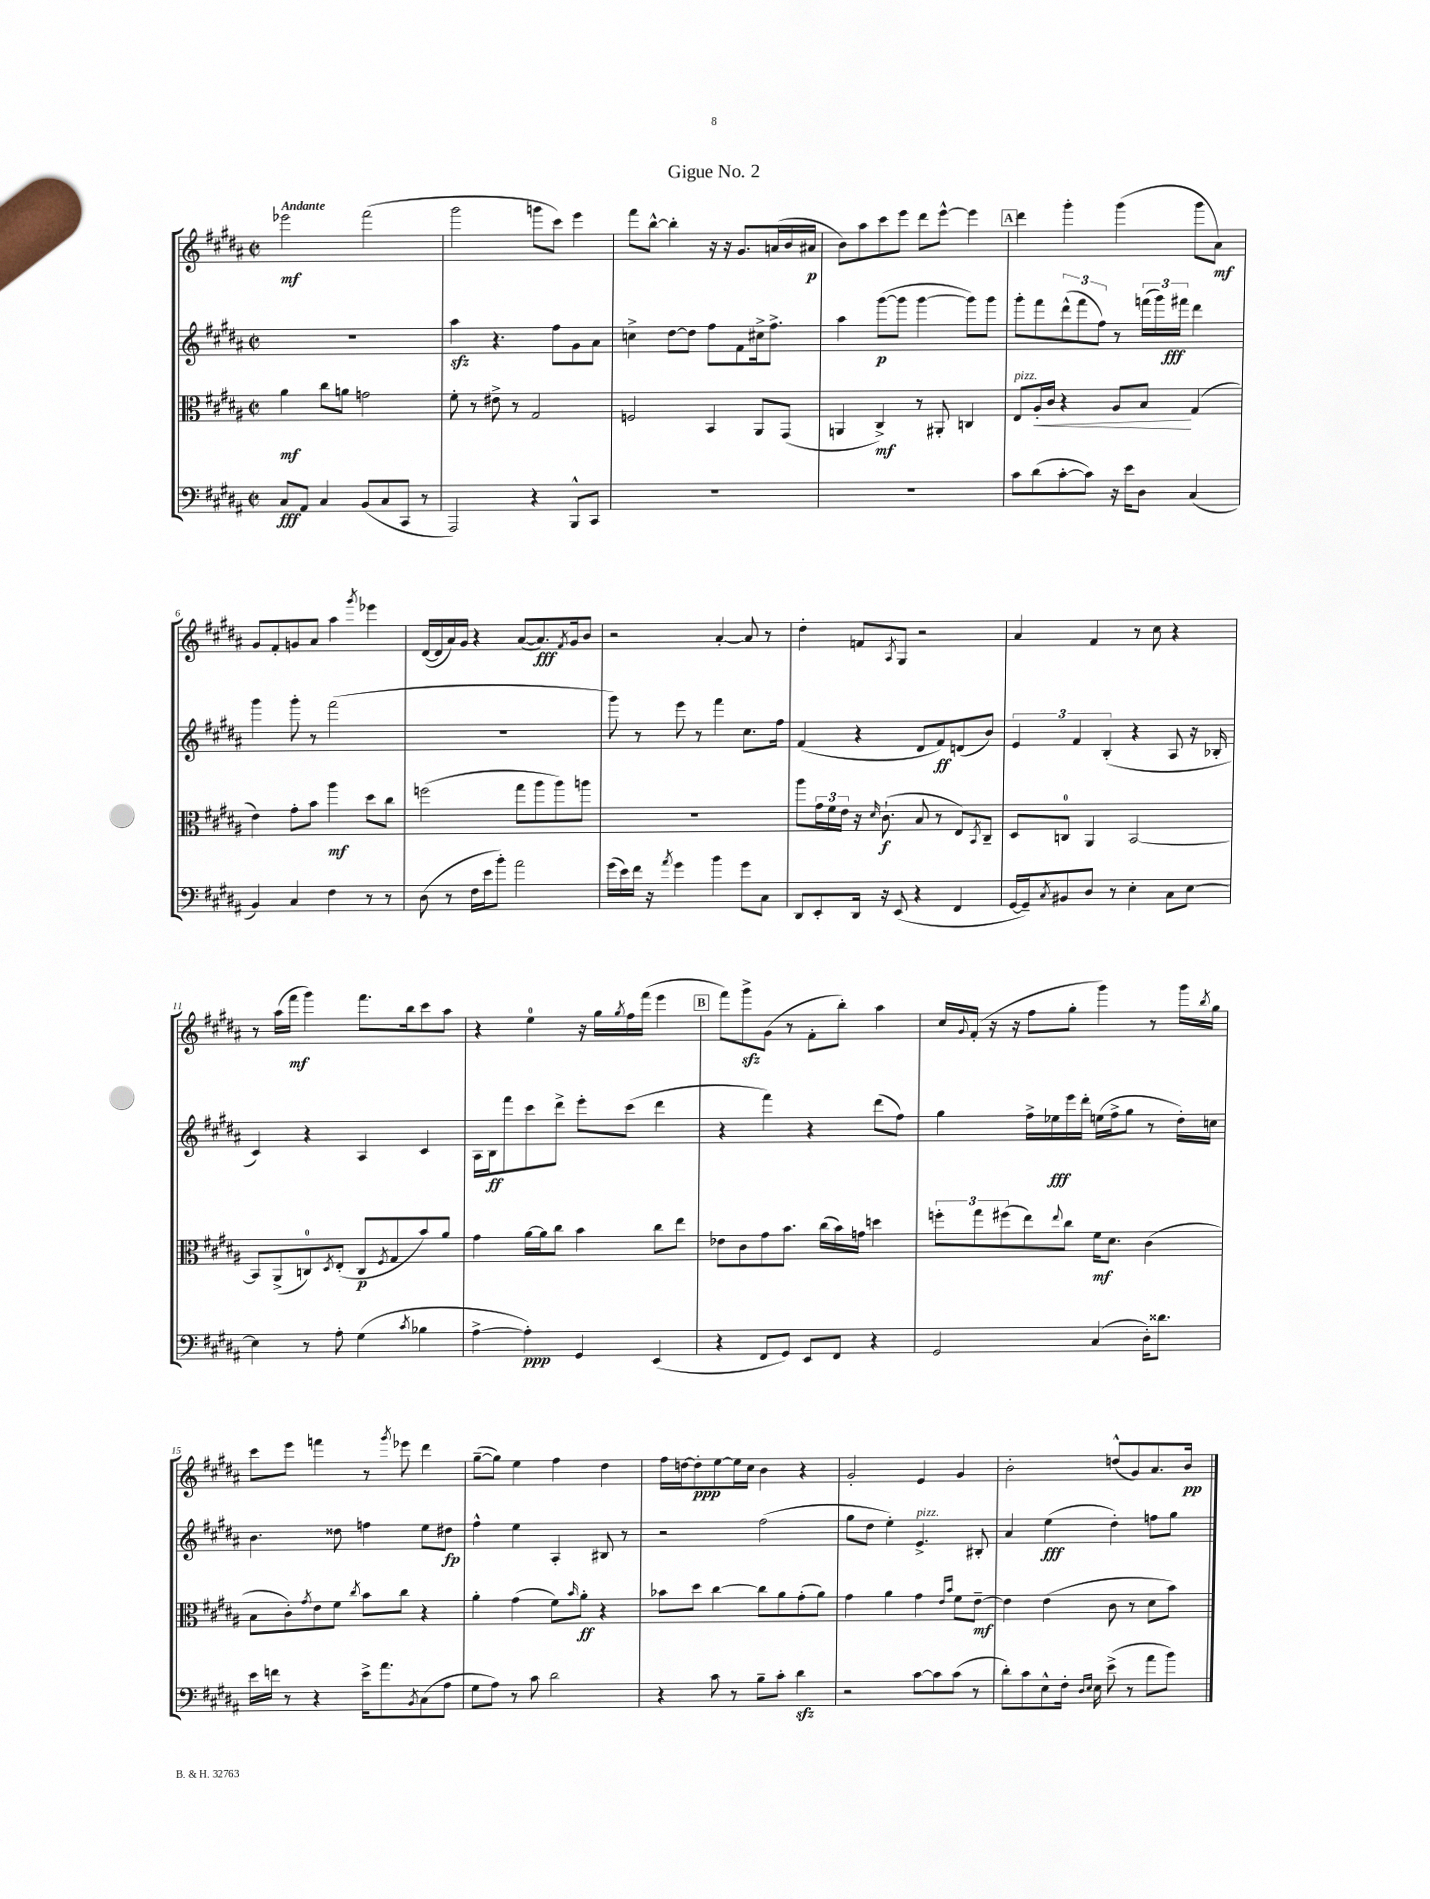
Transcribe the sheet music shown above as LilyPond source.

\header { title = "Gigue No. 2" }
<<
\new StaffGroup <<
\new Staff = "s0" {
    \clef treble \key b \major \defaultTimeSignature \time 2/2 \tempo "Andante"
    ees'''2\mf fis'''2( |
    gis'''2 g'''8 cis'''8) e'''4 |
    fis'''8 b''8~-^ b''4-. r16 r16 gis'8. a'16( b'16 ais'16\p |
    b'8) ais''8 cis'''8 e'''8 dis'''8 e'''8~-^ e'''4 |
    \mark \markup { \box "A" } dis'''4 gis'''4-. gis'''4( gis'''8 ais'8\mf) |
    gis'8 fis'8-. g'8 ais'8 ais''4 \acciaccatura { gis'''8 } ees'''4 |
    dis'16~( dis'16 ais'16) gis'16 r4 ais'8~( ais'8.\fff) \acciaccatura { fis'8 } gis'16 b'8 |
    r2 ais'4~-. ais'8 r8 |
    dis''4-. f'8 \acciaccatura { ais8 } gis8 r2 |
    ais'4 fis'4 r8 cis''8 r4 |
    r8 ais''16( fis'''16\mf gis'''4) fis'''8. b''16 cis'''8 ais''8 |
    r4 e''4-0 r16 gis''16 \acciaccatura { gis''8 } fis''16 fis'''16( e'''4 |
    \mark \markup { \box "B" } fis'''8) gis'''8->\sfz gis'8( r8 fis'8-. b''8-.) ais''4 |
    cis''16 \appoggiatura { gis'8 } fis'16-.( r16 r16 fis''8 gis''8-. gis'''4) r8 gis'''16 \acciaccatura { b''8 } gis''16 |
    cis'''8 e'''8 f'''4 r8 \acciaccatura { gis'''8 } ees'''8 dis'''4 |
    gis''8~--( gis''8) e''4 fis''4 dis''4 |
    fis''16 d''16~ d''8-.\ppp e''8~ e''16 cis''16 b'4 r4 |
    gis'2-. e'4 gis'4 |
    b'2-. d''8-^( gis'8) ais'8. b'16\pp \bar "|." |
}
\new Staff = "s1" {
    \clef treble \key b \major \defaultTimeSignature \time 2/2
    R1 |
    ais''4\sfz r4. fis''8 gis'8 ais'8 |
    c''4-> dis''8~ dis''8 fis''8 fis'8 cis''16-> fis''8.-> |
    ais''4 gis'''8~\p( gis'''8 gis'''4~ gis'''8) gis'''8 |
    \mark \markup { \box "A" } gis'''8-. fis'''8 \tuplet 3/2 { dis'''8-^( fis'''8 fis''8) } r8 \tuplet 3/2 { f'''16( gis'''16) fis'''16\fff } dis'''4 |
    gis'''4 gis'''8-. r8 fis'''2( |
    R1 |
    gis'''8) r8 e'''8 r8 fis'''4 cis''8. fis''16 |
    fis'4( r4 dis'8 fis'8\ff) d'8( b'8) |
    \tuplet 3/2 { e'4 fis'4 b4-.( } r4 ais8 r16 bes16-. |
    cis'4) r4 ais4 cis'4 |
    ais16 b16\ff fis'''8 cis'''8 dis'''8-> e'''8-. cis'''8( dis'''4 |
    \mark \markup { \box "B" } r4 fis'''4) r4 dis'''8( fis''8) |
    gis''4 fis''16-> ees''16\fff e'''16 dis'''16-. e''16( fis''16-> gis''8 r8 dis''16-.) c''16 |
    b'4. disis''8 f''4 e''8 dis''8\fp |
    fis''4-^ e''4 ais4-. bis8 r8 |
    r2 fis''2( |
    gis''8 dis''8 e''4-.) e'4.->^\markup { \italic "pizz." } bis8-. |
    ais'4 e''4\fff( dis''4-.) f''8 gis''8 \bar "|." |
}
\new Staff = "s2" {
    \clef alto \key b \major \defaultTimeSignature \time 2/2
    ais'4\mf cis''8 a'8 g'2 |
    fis'8-. r8 eis'8-> r8 gis2 |
    f2 b,4 ais,8 gis,8( |
    a,4 cis4->\mf) r8 ais,8-. c4 |
    \mark \markup { \box "A" } e8^\markup { \italic "pizz." } ais16-.\< cis'16 r4 ais8 b8\! gis4( |
    e'4) gis'8-. b'8 ais''4\mf dis''8 cis''8 |
    f''2( gis''8 ais''8 ais''8) a''8 |
    R1 |
    ais''8 \tuplet 3/2 { gis'16 fis'16 e'16 } r16 \grace { dis'16 } cis'8.-!\f( b8 r8 e8) \acciaccatura { b,8 } cis8-- |
    dis8 c8-0 ais,4 b,2~ |
    b,8 ais,8->( c8-0) \acciaccatura { dis8 } e8-.( c8\p \acciaccatura { fis8 } gis8 b'8) ais'8 |
    gis'4 ais'16~ ais'16 cis''8 b'4 cis''8 e''8 |
    \mark \markup { \box "B" } ees'8 cis'8 gis'8 b'8. cis''16( b'16) g'16 d''4 |
    \tuplet 3/2 { f''8-. gis''8 fis''8( } e''8) \appoggiatura { e''8 } cis''8 fis'16\mf dis'8. cis'4( |
    b8 cis'8-.) \acciaccatura { gis'8 } e'8 fis'8 \acciaccatura { cis''8 } b'8 cis''8 r4 |
    ais'4-. gis'4( fis'8) \grace { b'16 } ais'8-.\ff r4 |
    bes'8 dis''8 cis''4~ cis''8 ais'8 gis'8-.( ais'8) |
    gis'4 ais'4 gis'4 \grace { e'16 b'16 } fis'8 e'8~--\mf |
    e'4 e'4( cis'8 r8 dis'8 b'8) \bar "|." |
}
\new Staff = "s3" {
    \clef bass \key b \major \defaultTimeSignature \time 2/2
    cis8\fff ais,8 cis4 b,8( cis8 cis,8 r8 |
    ais,,2) r4 b,,8-^ cis,8 |
    R1 |
    R1 |
    \mark \markup { \box "A" } cis'8 dis'8( cis'8~-. cis'8) r16 e'16 dis8 cis4( |
    b,4) cis4 fis4 r8 r8 |
    dis8( r8 fis16 e'16 b'8-.) ais'2 |
    gis'16( e'16) fis'16 r16 \acciaccatura { ais'8 } gis'4 b'4 gis'8 cis8 |
    dis,8 e,8-. dis,16 r16 e,8( r4 fis,4 |
    gis,16~ gis,16--) \acciaccatura { cis8 } bis,8 dis8 r8 e4-. cis8 e8~ |
    e4 r8 ais8-. gis4( \acciaccatura { cis'8 } bes4 |
    ais4~-> ais4-.\ppp) gis,4 e,4( |
    \mark \markup { \box "B" } r4 fis,8 gis,8) e,8 fis,8 r4 |
    gis,2 cis4( dis16-.) disis'8. |
    e'16 f'16 r8 r4 e'16-> ais'8. \acciaccatura { b,8 } cis8( ais8 |
    gis8 ais8) r8 cis'8 dis'2 |
    r4 cis'8 r8 b8-- cis'8-. dis'4\sfz |
    r2 cis'8~ cis'8 cis'8( r8 |
    dis'8-.) cis'8 e8-^ fis16-. \grace { dis16 e16 } e16 e'8->( r8 ais'8 b'8) \bar "|." |
}
>>
>>
